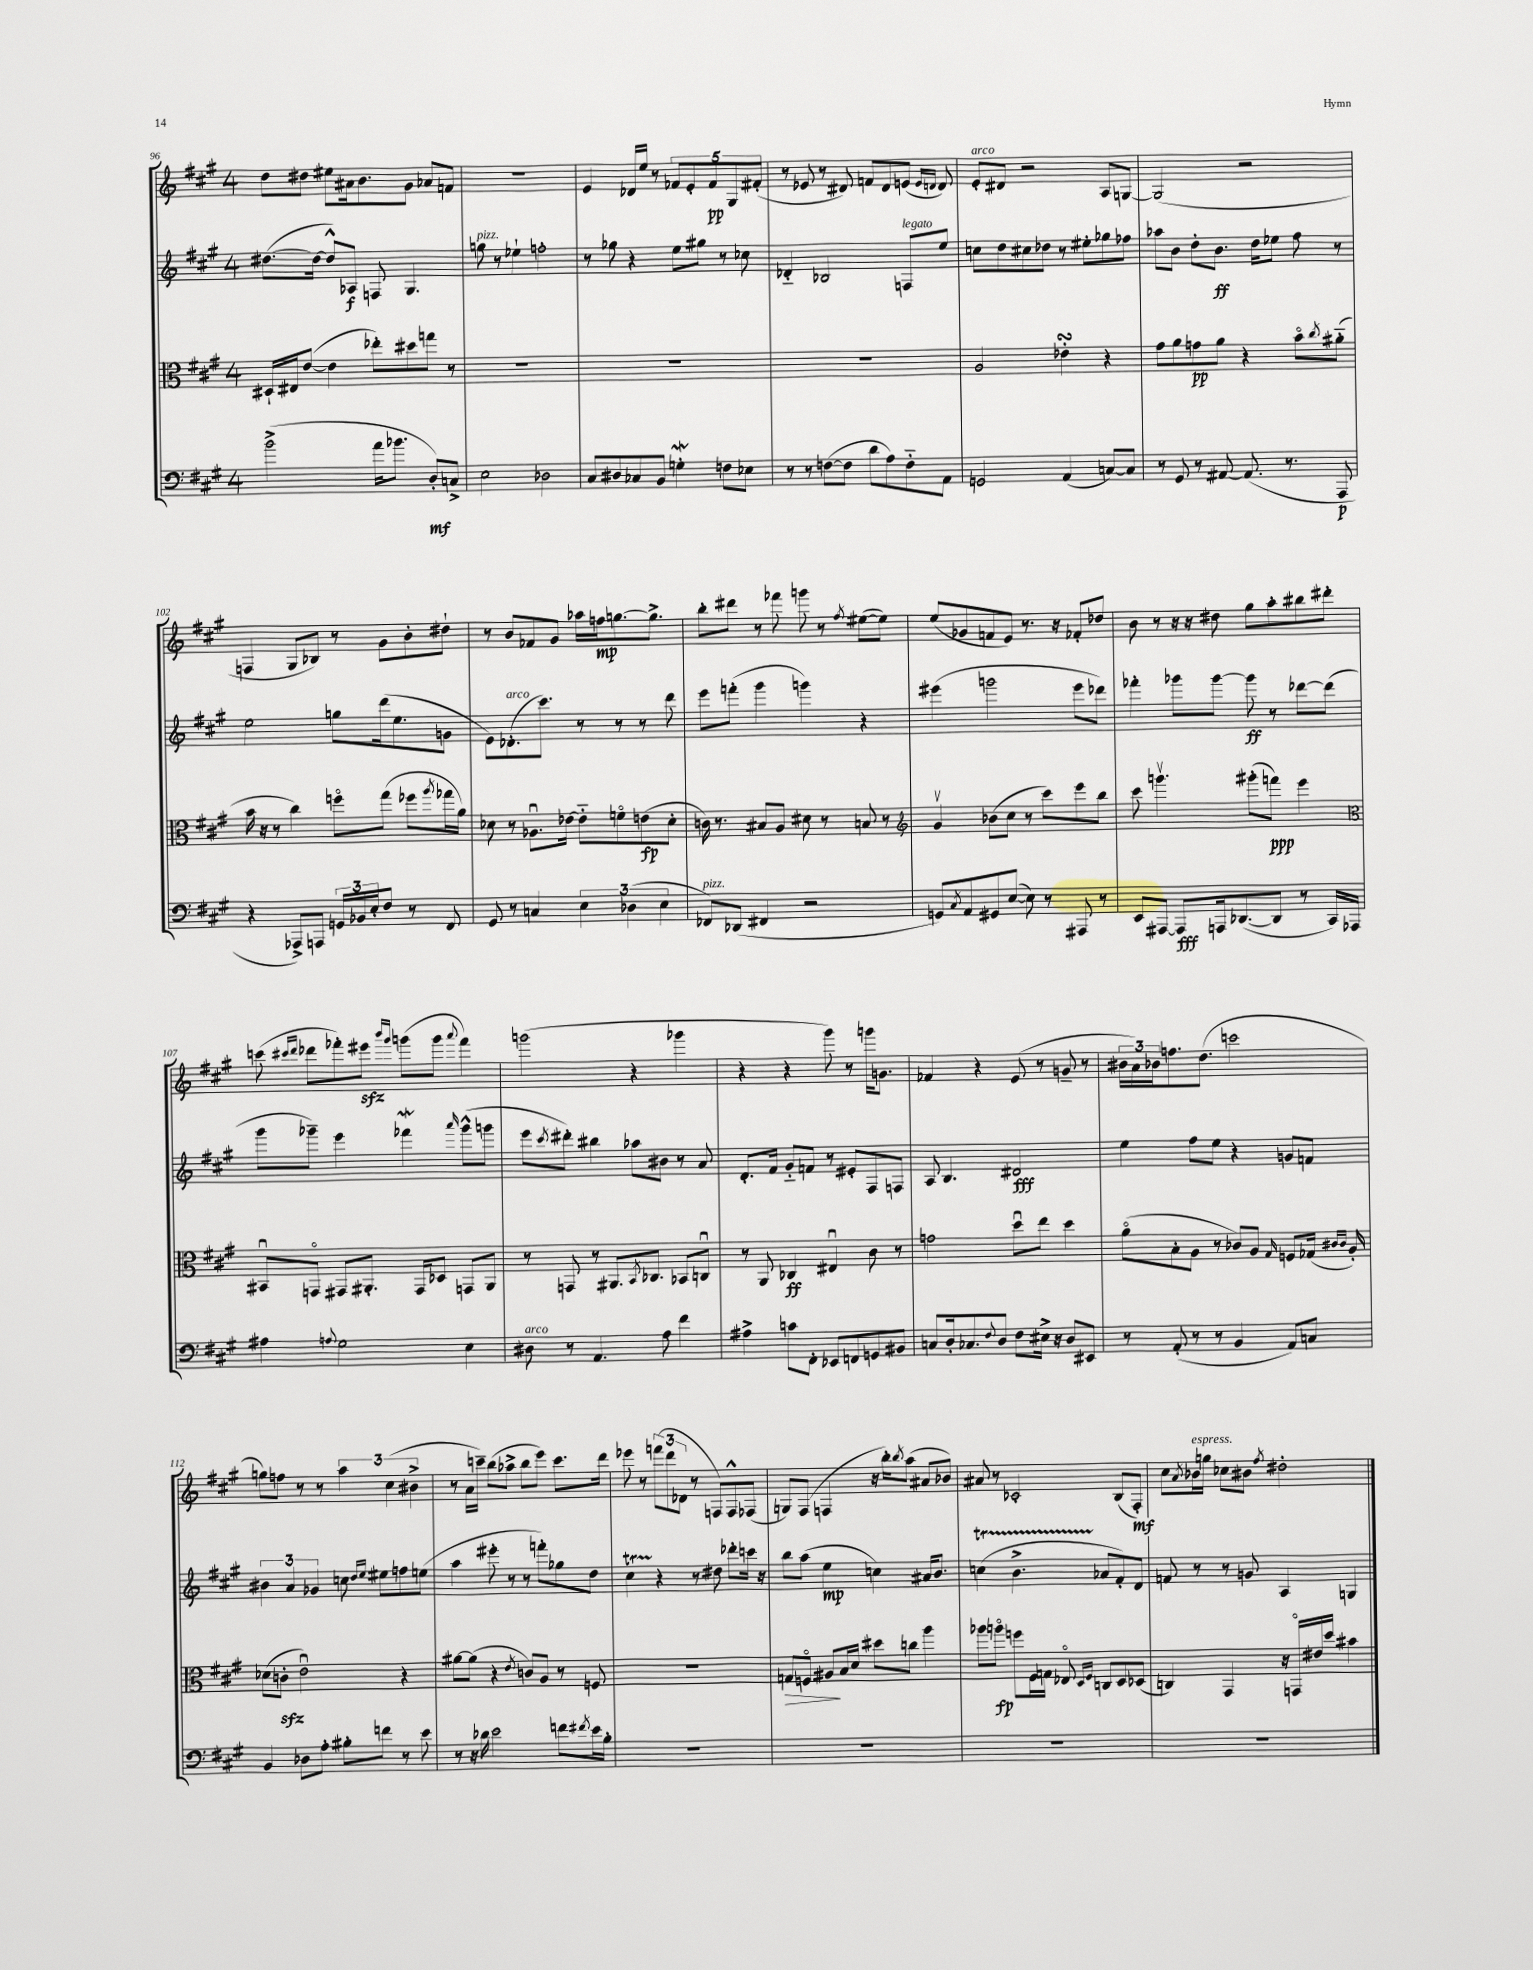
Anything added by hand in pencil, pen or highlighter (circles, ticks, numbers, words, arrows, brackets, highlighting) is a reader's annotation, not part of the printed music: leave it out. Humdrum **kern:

**kern	**kern	**kern	**kern
*staff4	*staff3	*staff2	*staff1
*clefF4	*clefC3	*clefG2	*clefG2
*k[f#c#g#]	*k[f#c#g#]	*k[f#c#g#]	*k[f#c#g#]
*M4/4	*M4/4	*M4/4	*M4/4
(2b^	16D#`	([8.dd#	8dd
.	16E#	.	.
.	([8e	.	8dd#
.	.	16dd#_	.
.	4e]	8dd#^^])	8ee#
.	.	8A-	16a#
.	.	.	8.b
16a	8ee-')	8F	.
8.b-	.	.	.
.	8dd#	4.G#	8g#
8D')	8gg	.	8a-
8C^	8r	.	8f
=	=	=	=
2E	1r	8gg	1r
.	.	8r	.
.	.	4ee-`	.
2D-	.	2ff'	.
=	=	=	=
8C#	1r	8r	4e
8D#	.	8gg-	.
8C-	.	4r	16d-
.	.	.	16ee
8BB	.	.	8r
4G'	.	8ee	10f-
.	.	.	10e'
.	.	8gg#	.
.	.	.	10f-
8F	.	8r	.
.	.	.	10G#
8E-	.	8cc-	.
.	.	.	(10f#'
=	=	=	=
8r	1r	4d-'~	8r
8r	.	.	8e-
([8F	.	2B-	8r
8F]	.	.	8d#)
8d	.	.	8f
8A)	.	.	8d#
8F'~	.	8F	(8e
.	.	.	16qqe
.	.	.	16qqd
8AA	.	8ee	8d)
=	=	=	=
2GG	2A	8cc	8e'
.	.	8dd	8d#
.	.	8cc#	2r
.	.	8dd-	.
(4AA	4e-'	8r	.
.	.	8ee#'	.
[8C)	4r	8gg-	8A
8C]	.	8ff-	[8G
=	=	=	=
8r	8g#	8aa-	(2G]
8GG#	8a	8b	.
8r	8g	8dd'	.
[8AA#	8a	8.b	.
(8.AA#]	4r	.	2r
.	.	16dd	.
.	.	8ee-	.
8.r	.	.	.
.	8bo	8ff#	.
.	8qcc#	.	.
8AAA	(8a#'~	8r	.
=	=	=	=
4r	16b	2ee	4F
.	16r	.	.
.	8r	.	.
8AAA-^)	4cc#)	.	8G#
8AAA	.	.	8B-)
24GG	8ffo	8gg	8r
24BB-	.	.	.
24E'	.	.	.
8F#	(8gg#	(16ddd	8g#
.	.	8.ee	.
8r	8ff-	.	8b'
.	8qaa	.	.
8FF#	16gg-	8g	8dd#`
.	16a)	.	.
=	=	=	=
8GG#	8d-	8e)	8r
8r	8r	(8.d-'	8b
4C	8.A-u	.	8f-
.	.	8.ccc#)	.
.	.	.	8g#
.	[16e-	.	.
6E	8e-'~]	8r	16aa-
.	.	.	16ff
.	8fo	8r	[8.gg
(6D-	.	.	.
.	(8e	8r	.
.	.	.	8.gg^]
6E	.	.	.
.	8d-'	8ddd	.
=	=	=	=
8FF-)	16c)	8eee	8bb'
.	8.r	.	.
(8DD-	.	(8fff'	8ddd#
4FF#	8B#	4ggg#	8r
.	8A	.	8fff-
2r	8d#	4ggg)	8ggg
.	8r	.	8r
.	.	.	8qff#
.	8B	4r	([8ee#
.	8r	.	8ee#])
=	=	=	=
*	*clefG2	*	*
8GG)	4g#v	(4eee#	(8ee
8qC#	.	.	.
8AA	.	.	8g-
8GG#	(8b-	2ggg	8f
([8E	8cc#	.	8e)
8E])	8r	.	8.r
8r	8ccc#)	.	.
.	.	.	16r
8AAA#	8eee	8eee#	8f-'
8r	8bb	8ddd-)	8dd-
=	=	=	=
8EE	8ccc#	4fff-'	8b
[8AAA#	4.gggv	.	8r
8AAA#]	.	8ggg-	16r
.	.	.	16r
16AAA	.	[8ggg-	8dd#
([8.DD-	.	.	.
.	(8ggg#'	8ggg-]	8gg#
8DD-]	8fff)	8r	8aa'
8r	4eee	[8ddd-	8bb#
16CC#)	.	(8ddd-]	8ddd#'
16AAA-	.	.	.
=	=	=	=
*	*clefC3	*	*
4A#	8BB#u	8ggg#	(8ccc
.	.	.	16qqccc#
.	.	.	16qqddd
.	8GGo	8ggg-~)	8ddd-
8qqA	.	.	.
2G#	8GG#	4eee	8fff-')
.	8.AA#'	.	8eee#
.	.	.	16qqbbb
.	.	.	16qqggg#
.	.	4fff-	(8ggg
.	16GG#	.	.
.	8D-	.	8ggg
.	.	16qqaaa	8qqaaa
4E	8GG	(8ggg-^^	4fff-)
.	8AA#	8ggg	.
=	=	=	=
8D#	8r	8eee	(2ggg
.	.	8qccc#	.
8r	8GG	8ddd#')	.
4.AA	8r	4bb#	.
.	8.AA#	.	.
.	.	8aa-	4r
.	8qBB	.	.
.	8.C-	.	.
8A	.	8b#	.
4f#	8BB-	8r	4ggg-
.	8Cu	8a	.
=	=	=	=
4A#^	8r	8.d'	4r
.	8AA	.	.
.	.	16f#	.
8c	4C-	8g#'~	4r
8FF#'	.	8f	.
8EE-	4E#u	8r	8ggg#)
8FF	.	8e#'	8r
8GG	8c#	8F#	16ggg
.	.	.	8.g
8BB#	8r	8F	.
=	=	=	=
8C	2g	8A	4f-
16D'	.	4.B	.
8.C-	.	.	.
.	.	.	4r
8qqF#	.	.	.
8D	.	.	.
8F#	8ddu	2d#	(8e
16E#^	8ee	.	8r
16r	.	.	.
8D	4dd	.	8g~
8EE#	.	.	8r
=	=	=	=
8r	(8ao	4ee	24b#
.	.	.	24a)
.	.	.	24b-
(8AA'	8B'	.	8.ff
8r	8A	8ff#	.
.	.	.	(8.dd
8r	8r	8ee	.
4BB	8c-)	4r	2ccc
.	8A	.	.
.	16qqG#	.	.
8AA)	8F	8g	.
8C	(16G-	8f	.
.	16qqc#	.	.
.	16qqc#	.	.
.	16A')	.	.
=	=	=	=
4BB	(8d-	6b#	8gg)
.	8c'	.	8ff
.	.	6a	.
8D-	2eu)	.	8r
.	.	6g-	.
8A'	.	.	8r
8B#'	.	8cc	6aa
.	.	16qqdd	.
.	.	16qqee	.
8f	.	8ee#	.
.	.	.	(6cc#
8r	4r	8ff	.
.	.	.	6b#^
8e	.	(8ee	.
=	=	=	=
8r	[8a#	4aa	8r
16r	(8a#]	.	16a
16d-	.	.	16ccc~)
2e	4r	8eee#'	(8bb
.	.	8r	8aa-^
.	8qe	.	.
.	8c)	8r	8bb
.	8A	8fff')	8eee)
8f	8r	8gg-	8.ccc
8qf#	.	.	.
16e	8F	8dd	.
16B'	.	.	16ddd
=	=	=	=
1r	1r	4cc#	8eee-
.	.	.	8r
.	.	4r	(12fff
.	.	.	12ddd
.	.	.	12d-
.	.	8r	8r
.	.	8dd#	8F)
.	.	8ddd-'	8F^^
.	.	16ccc	(8F-
.	.	16r	.
=	=	=	=
1r	8G	8bb	8G)
.	8Fo	(8aa	(8F#
.	8A#	4ee	4F
.	16B	.	.
.	16d	.	.
.	8dd#	4cc)	16r
.	.	.	16bb')
.	.	.	8qbb
.	8cc	.	(8aa
.	4aa	16a#	8a#
.	.	8.b	.
.	.	.	8b-)
=	=	=	=
1r	8aa-	(4cc	8a#
.	8aao	.	8r
.	8ff	4.b^	2c-'
.	16F#	.	.
.	16G	.	.
.	8E-o	.	.
.	16qqD	.	.
.	16qqF#	.	.
.	8C	8a-	.
.	8D	8f#')	(8B
.	(8D-	8d	8F#')
=	=	=	=
1r	4C)	8f	8cc#
.	.	.	8qa
.	.	8r	16b-
.	.	.	16gg
.	4GG#	8r	8cc-
.	.	8g	8b#
.	.	.	8qff#
.	16r	4A	2dd#'
.	16GGo	.	.
.	16e#	.	.
.	16dd	.	.
.	4b#	4G	.
==	==	==	==
*-	*-	*-	*-
